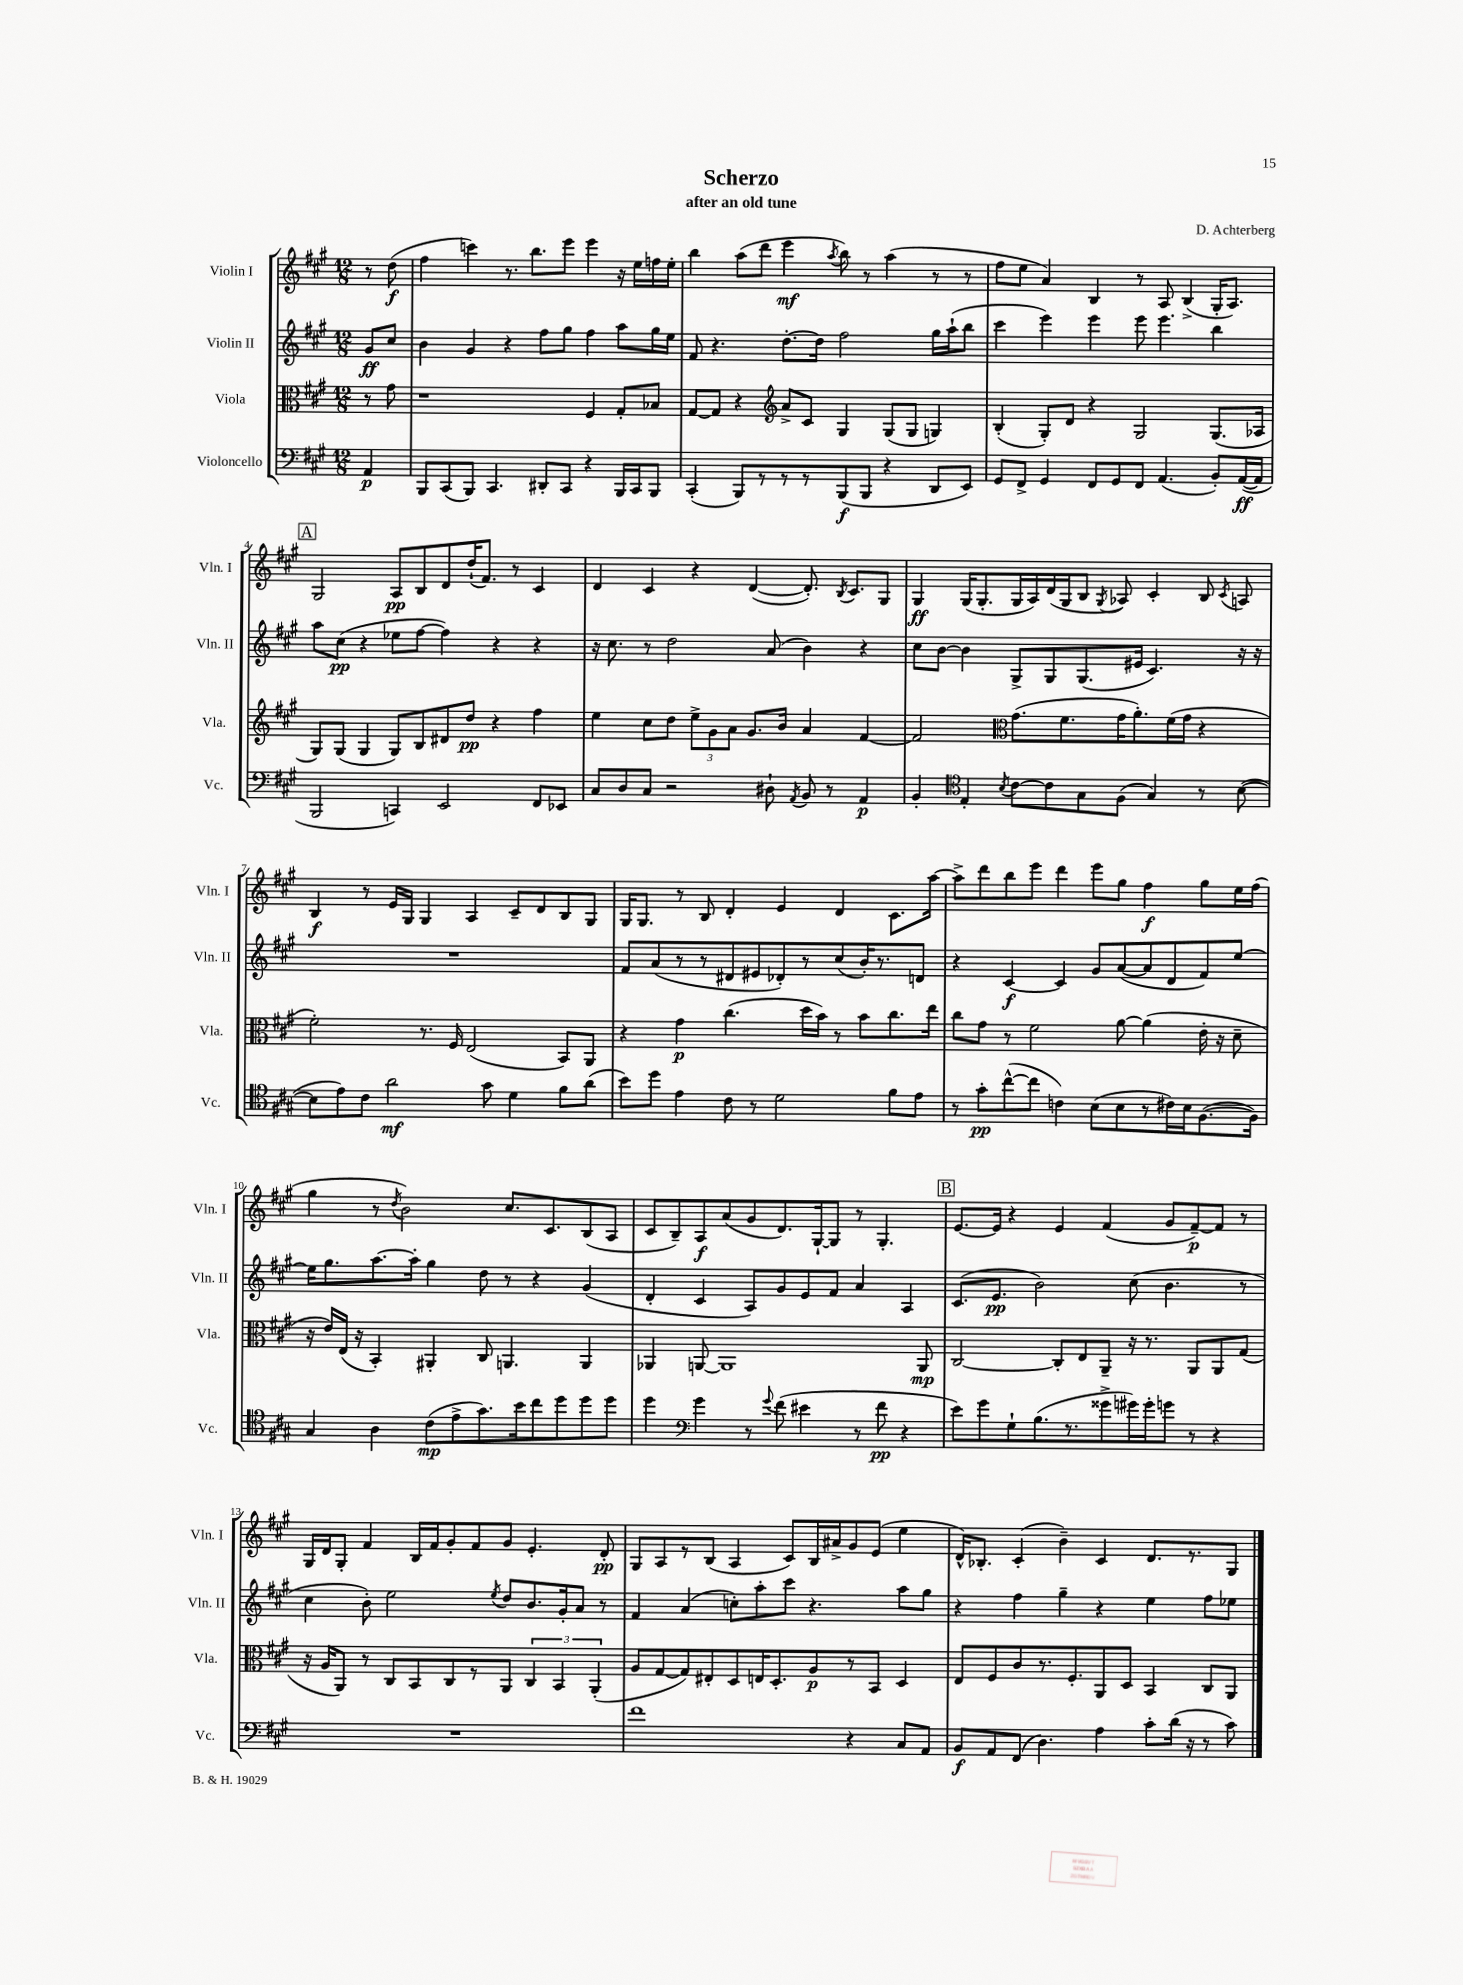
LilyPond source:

\header { title = "Scherzo" composer = "D. Achterberg" subtitle = "after an old tune" }
<<
\new StaffGroup <<
\new Staff = "s0" \with { instrumentName = "Violin I" shortInstrumentName = "Vln. I" } {
    \clef treble \key a \major \numericTimeSignature \time 12/8 \partial 4
    \autoBeamOff r8 d''8\f( |
    fis''4 c'''4) r8. b''8.[ e'''8] e'''4 r16 e''16[ f''16 e''16]-. |
    b''4 a''8[( d'''8] e'''4\mf \acciaccatura { a''8 } b''8) r8 a''4( r8 r8 |
    fis''8[ e''8] a'4) b4 r8 a8 b4->( gis16[-. a8.]) |
    \mark \markup { \box "A" } gis2 a8[\pp b8 d'8 d''16-!( fis'8.]) r8 cis'4 |
    d'4 cis'4 r4 d'4~( d'8.-.) \acciaccatura { b8 } cis'8.[ gis8] |
    gis4\ff gis16[( gis8.-. gis16 a16) d'16( gis16 b8] \acciaccatura { gis8 } aes8) cis'4-. b8 \acciaccatura { cis'8 } a8 |
    b4\f r8 e'16[ gis16] gis4 a4 cis'8[-- d'8 b8 gis8] |
    gis16[ gis8.] r8 b8 d'4-. e'4 d'4 cis'8.[ a''16]~ |
    a''8[-> d'''8 b''8 e'''8] d'''4 e'''8[ gis''8] fis''4\f gis''8[ e''16 fis''16]( |
    gis''4 r8 \acciaccatura { d''8 } b'2) cis''8.[ cis'8. b8( a8] |
    cis'8[ b8--) a8\f a'8( gis'8 d'8.) gis16~-! gis8] r8 gis4.-. |
    \mark \markup { \box "B" } e'8.[~ e'16] r4 e'4 fis'4( gis'8[ fis'8~--\p) fis'8] r8 |
    gis16[ d'16 gis8]-. fis'4 b16[ fis'16 gis'8-. fis'8 gis'8] e'4.-. d'8-.\pp |
    gis8[ a8 r8 b8]( a4 cis'8[) b16 ais'16-> gis'8 e'8]( e''4 |
    d'16[-^) bes8.]-. cis'4-.( b'4--) cis'4 d'8.[ r8. gis8] \bar "|." |
}
\new Staff = "s1" \with { instrumentName = "Violin II" shortInstrumentName = "Vln. II" } {
    \clef treble \key a \major \numericTimeSignature \time 12/8 \partial 4
    \autoBeamOff gis'8[\ff cis''8] |
    b'4 gis'4 r4 fis''8[ gis''8] fis''4 a''8[ gis''16 e''16] |
    fis'8 r4. d''8.[~-. d''16] fis''2 gis''16[ a''16-!( b''8] |
    cis'''4 e'''4) e'''4 e'''8 e'''4. b''4 |
    \mark \markup { \box "A" } a''8[ cis''8]\pp( r4 ees''8[ fis''8]~ fis''4) r4 r4 |
    r16 cis''8. r8 d''2 a'8( b'4) r4 |
    cis''8[ b'8]~ b'4 gis8[-> gis8 gis8.( eis'16] cis'4.) r16 r16 |
    R1. |
    fis'8[ a'8( r8 r8 dis'8 eis'8 des'8-.) r8 cis''8( b'16-.) r8. d'8] |
    r4 cis'4~\f cis'4 gis'8[ a'8~( a'8 d'8 fis'8) e''8]~ |
    e''16[ gis''8. a''8.~ a''16]-. gis''4 d''8 r8 r4 gis'4( |
    d'4-. cis'4 a8[) gis'8 e'8 fis'8] a'4 a4 |
    \mark \markup { \box "B" } cis'8.[( e'8.]\pp b'2) cis''8( b'4. r8 |
    cis''4 b'8-.) e''2 \acciaccatura { e''8 } d''8[ b'8. gis'16-. a'8] r8 |
    fis'4 a'4( c''8[-.) a''8-. cis'''8] r4. a''8[ gis''8] |
    r4 fis''4 gis''4-- r4 e''4 fis''8[ ees''8] \bar "|." |
}
\new Staff = "s2" \with { instrumentName = "Viola" shortInstrumentName = "Vla." } {
    \clef alto \key a \major \numericTimeSignature \time 12/8 \partial 4
    \autoBeamOff r8 gis'8 |
    r1 fis4 gis8[-. bes8] |
    gis8[~ gis8] r4 \clef treble a'8[-> cis'8] gis4 gis8[( gis8] g4) |
    b4-.( gis8[-.) d'8] r4 gis2 gis8.[( aes16] |
    \mark \markup { \box "A" } gis8[) gis8]( gis4 gis8[) b8 dis'8 d''8]\pp r4 fis''4 |
    e''4 cis''8[ d''8] \tuplet 3/2 { e''8[-> gis'8 a'8] } gis'8.[ b'16] a'4 fis'4~ |
    fis'2 \clef alto gis'8.[( fis'8. gis'16 a'8.-.) fis'16( gis'16] r4 |
    fis'2-.) r8. fis16 e2( b,8[) a,8] |
    r4 gis'4\p cis''4.( d''16[ b'16]) r8 b'8[ cis''8. e''16] |
    cis''8[ gis'8] r8 fis'2 a'8~ a'4( e'16-. r16 d'8-- |
    r16 e'16[) e16]( r16 b,4-.) ais,4-. cis8 a,4. a,4 |
    aes,4 a,8~ a,1 a,8\mp |
    \mark \markup { \box "B" } cis2~ cis8[-. e8 a,8]-- r16 r8. a,8[ a,8 gis8]( |
    r16 a16[ a,8]) r8 cis8[ b,8 cis8 r8 a,8] \tuplet 3/2 { cis4 b,4 a,4-.( } |
    a8[ gis8~ gis8) eis8-. d8 e16 d8.-. a8\p r8 b,8] d4 |
    e8[ fis8 cis'8 r8. fis8.-. a,8 d8] b,4 cis8[ a,8] \bar "|." |
}
\new Staff = "s3" \with { instrumentName = "Violoncello" shortInstrumentName = "Vc." } {
    \clef bass \key a \major \numericTimeSignature \time 12/8 \partial 4
    \autoBeamOff a,4\p |
    b,,8[ cis,8( b,,8]) cis,4. dis,8[-. cis,8] r4 b,,16[ cis,16 b,,8] |
    cis,4-.( b,,8[) r8 r8 r8 b,,8\f( b,,8] r4 d,8[ e,8]) |
    gis,8[ fis,8]-> gis,4 fis,8[ gis,8 fis,8] a,4.( b,8[-.) a,16~\ff( a,16] |
    \mark \markup { \box "A" } b,,2 c,4) e,2 fis,8[ ees,8] |
    cis8[ d8 cis8] r2 dis8-! \acciaccatura { a,8 } b,8 r8 a,4\p |
    b,4-. \clef tenor e4-. \acciaccatura { b8 } cis'8[~ cis'8 gis8 fis8]( gis4) r8 b8~( |
    b8[ e'8) cis'8] a'2\mf gis'8 d'4 fis'8[ a'8]( |
    b'8[) d''8] e'4 cis'8 r8 d'2 fis'8[ e'8] |
    r8 gis'8[-.\pp cis''8~-^( cis''8] c'4) b8[( b8 r8 cis'16) b16 fis8.~( fis16]) |
    gis4 a4 cis'8[\mp( e'8-> gis'8.) b'16 cis''8 d''8 d''8 d''8] |
    d''4 \clef bass gis'4 r8 \appoggiatura { gis'8 } fis'8( eis'4 r8 fis'8\pp r4 |
    \mark \markup { \box "B" } e'8[) gis'8 gis8-! b8.( r8. gisis'8-> gis'16) gis'16-. g'8] r8 r4 |
    R1. |
    fis'1 r4 cis8[ a,8] |
    b,8[\f a,8 fis,8]( d4.) a4 cis'8[-. d'16]( r16 r8 cis'8) \bar "|." |
}
>>
>>
